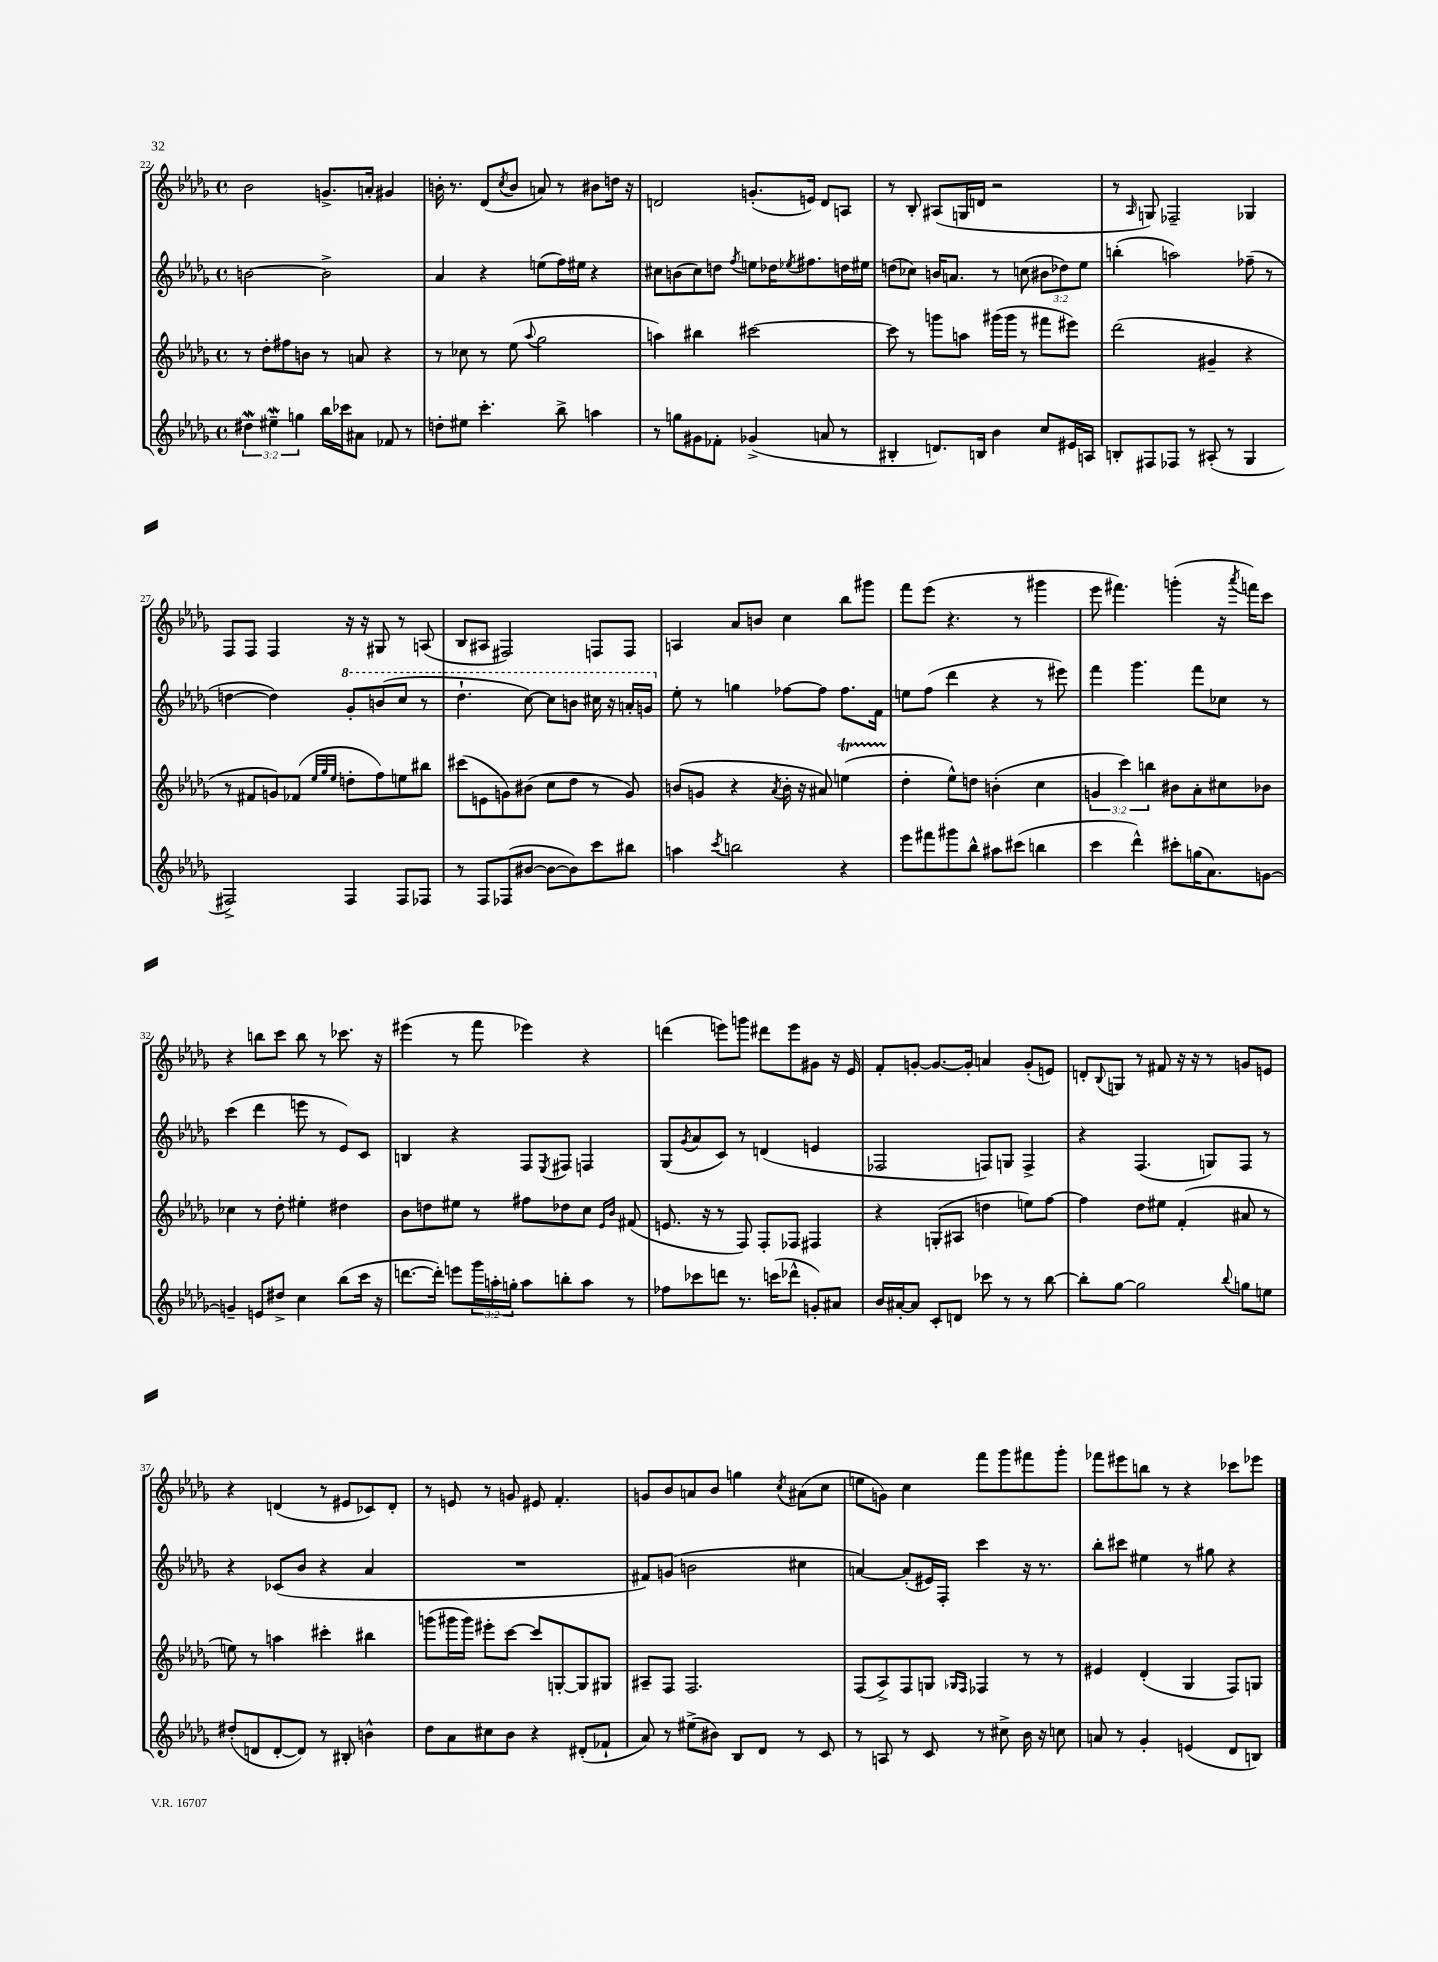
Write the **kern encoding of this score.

**kern	**kern	**kern	**kern
*staff4	*staff3	*staff2	*staff1
*clefG2	*clefG2	*clefG2	*clefG2
*k[b-e-a-d-g-]	*k[b-e-a-d-g-]	*k[b-e-a-d-g-]	*k[b-e-a-d-g-]
*M4/4	*M4/4	*M4/4	*M4/4
*met(c)	*met(c)	*met(c)	*met(c)
6dd#\	8r	[2b\	2b-\
.	8dd-'\L	.	.
6ee#~\	.	.	.
.	8ff#\	.	.
6gg\	.	.	.
.	8b\J	.	.
16bb-\LL	8r	2b^\]	8.g^/L
16ccc-\J	.	.	.
8a#\J	8a/	.	.
.	.	.	16a'/Jk
8f-/	4r	.	4g#/
8r	.	.	.
=	=	=	=
8dd'\L	8r	4a-/	16b'\
.	.	.	8.r
8ee#\J	8cc-\	.	.
4.ccc'\	8r	4r	(8d-/L
.	.	.	8qcc/
.	(8ee-\	.	8b/J
.	8qqaa-/	.	.
.	2gg-\	(8ee\L	8a/)
8bb-^\	.	16ff\L)	8r
.	.	16ee#\JJ	.
4aa\	.	4r	8b#\L
.	.	.	16dd\Jk
.	.	.	16r
=	=	=	=
8r	4aa\)	8cc#\L	2d/
8gg\L	.	(8b\	.
8g#\	4bb#\	8cc#\)	.
8f-'\J	.	8dd\J	.
.	.	8qff/	.
(4g-^/	[2ccc#\	8ee\L	(8.g'/L
.	.	16dd-\K	.
.	.	8qee-/	.
.	.	8.ff#\	16e/Jk)
8a/	.	.	8d/L
8r	.	16dd\L	8A/J
.	.	16ee#\JJ	.
=	=	=	=
4B#'/	8ccc#\]	(8dd\L	8r
.	8r	8cc-\J)	8B-'/
8.d/L)	8ggg\L	16b/LK	(8A#/L
.	.	8.a/J	.
.	8aa\J	.	16G/L
16B/Jk	.	.	16d/JJ
4b-\	(16ggg#\LL	8r	2r
.	16ggg#\JJ	.	.
.	8r	(8cc\	.
8cc/L	8fff#\L	12b#\L	.
.	.	12dd-\)	.
16e#/L	8eee#\J)	.	.
.	.	12ee-\J	.
16A/JJ	.	.	.
=	=	=	=
8B'/L	(2ddd-\	(4bb'\	8r
.	.	.	16qqA-/
8F#/	.	.	8G/)
8F-/J	.	2aa\)	2F-~/
8r	.	.	.
(8A#'/	4g#~/	.	.
8r	.	.	.
4G-/	4r	(8ff-~\	4G-/
.	.	8r	.
=	=	=	=
2F#^/)	8r	[4dd\	8F/L
.	8f#/L	.	8F/J
.	8g/)	4dd\])	4F/
.	(8f-/J	.	.
.	32qqee-/LLL	.	.
.	32qqgg-/	.	.
.	32qqee-/JJJ	.	.
4F#/	8dd'\L	8gg-'/L	16r
.	.	.	16r
.	8ff\)	(8bb/	8G#/
8F#/L	8ee\	8ccc/J	8r
8F-/J	8bb#\J	8r	(8A/
=	=	=	=
8r	(8ccc#\L	4.ddd-`\	8B-/L
8F/L	8e\	.	8A#/J
(8F-/	8g\)	.	2F#/)
[8b#/J	(8b#\J	[8ccc\)	.
8b#\_L	8cc\L	8ccc\]L	.
8b#\])	8dd-\J	8bb\J	.
8ccc\	8r	16ccc#\	8F/L
.	.	16r	.
8bb#\J	8g/)	16aa'/LL	8F/J
.	.	16gg/JJ	.
=	=	=	=
4aa\	(8b/L	8ee-'\	4A/
.	8g/J	8r	.
8qccc/	.	.	.
2bb\	4r	4gg\	8a-/L
.	.	.	8b/J
.	8qa-/	.	.
.	16b'\	[8ff-\L	4cc\
.	16r	.	.
.	8a#/)	8ff-\]J	.
4r	(4ee\	8.ff-\L	8bb-\L
.	.	.	8ggg#\J
.	.	16f\Jk	.
=	=	=	=
8eee-\L	4dd-'\	8ee\L	8fff\L
8fff#\	.	(8ff\J	(8eee-\J
8ggg#\	8ee-^^\L)	4ddd-\	4.r
8bb-^^\J	8dd\J	.	.
8aa#\L	(4b'\	4r	.
(8ccc#\J	.	.	8r
4bb\	4cc\	8r	4ggg#\
.	.	8eee#\)	.
=	=	=	=
4ccc\	6g/	4fff\	8eee-\
.	.	.	4.fff#\)
.	6ccc\)	.	.
4ddd-^^\)	.	4.ggg-\	.
.	6bb\	.	.
8ccc#'\L	8b#\L	.	(4ggg'\
(16gg\K	8a-'\	8fff\L	.
8.a-\)	.	.	.
.	8cc#\	8cc-\J	16r
.	.	.	8qaaa-/
.	.	.	16fff\LK)
[8g\J	8b-\J	8r	8ccc\J
=	=	=	=
4g~/]	4cc-\	(4ccc\	4r
8e/L	8r	4ddd-\	8bb\L
8dd#^/J	8dd-'\	.	8ccc\J
4cc\	4ee#'\	8eee\	8bb\
.	.	8r	8r
(8bb-\L	4dd#\	8e-/L)	8.ccc-\
16ccc\Jk	.	8c/J	.
16r	.	.	16r
=	=	=	=
[8.ddd\L	8b-\L	4B/	(4eee#\
.	8dd\	.	.
16ddd'\]Jk)	.	.	.
8eee\L	8ee#\J	4r	8r
24ggg-\L	8r	.	8fff\
24aa'\	.	.	.
24gg'\JJ	.	.	.
8aa\L	8ff#\L	8F/L	4eee-\)
.	.	8qE-/	.
8bb'\	8dd-\	8F#/J	.
8aa\J	8cc\J	4F/	4r
.	16qqe-/LL	.	.
.	16qqb-/JJ	.	.
8r	(8f#/	.	.
=	=	=	=
8ff-\L	8.e/	(8G-/L	(4ddd\
.	.	8qg-/	.
8ccc-\	.	8a-/	.
.	16r	.	.
8ddd\J	8r	8c/J)	8eee\L)
8.r	8F/)	8r	8ggg\J
.	8F'/L	(4d/	8ddd#\L
(16ccc\LK	.	.	.
8ddd-^^\J	8F-/J	.	8eee\
8g'/L)	4F#/	4e/	8g#\J
8a#/J	.	.	16r
.	.	.	16e-/
=	=	=	=
16b-/LL	4r	2F-/	8f'/L
[16a#'/J	.	.	.
8a#/]J	.	.	[8g'/J
8c'/L	(8G'/L	.	8.g/_L
8d/J	8A#/J	.	.
.	.	.	16g'/]Jk
8ccc-\	4dd\	8F/L)	4a/
8r	.	8G/J	.
8r	8ee\L)	4F^/	(8g'/L
[8bb-\	[8ff\J	.	8e/J)
=	=	=	=
8bb-'\]L	4ff\]	4r	8d'/L
.	.	.	8qqB-/
[8gg-\J	.	.	8G/J
2gg-\]	8dd-\L	(4.F/	8r
.	8ee#\J	.	8f#/
.	(4f'/	.	16r
.	.	.	16r
.	.	8G/L)	8r
8qqbb-/	.	.	.
8gg\L	8a#/	8F/J	8g/L
8ee\J	8r	8r	8e/J
=	=	=	=
(8dd#'/L	8ee\)	4r	4r
8d/	8r	.	.
[8d'/	4aa\	(8c-/L	(4d/
8d/]J)	.	8b-/J	.
8r	4ccc#'\	4r	8r
8B#'/	.	.	8e#/L
4b^^\	4bb#\	4a-/	8c-/)
.	.	.	8d'/J
=	=	=	=
8dd-\L	(8ggg\L	1r	8r
8a-\	16ggg#\L	.	8e/
.	16ggg#\JJ)	.	.
8cc#\	8eee#'\L	.	8r
8b-\J	[8ccc\J	.	8g/
4r	8ccc/]L	.	8e#/
.	[8G'/	.	4.f'/
(8d#'/L	8G/]	.	.
8f-`/J	8G#/J	.	.
=	=	=	=
8a-/)	8A#~/L	8f#/L)	8g/L
8r	8F/J	(8g/J	8b-/
(8ee#^\L	2.F/	2b\	8a/
8b#\J)	.	.	8b-/J
8B-/L	.	.	4gg\
8d-/J	.	.	.
.	.	.	8qcc/
8r	.	4cc#\	(8a#\L
8c/	.	.	8cc\J
=	=	=	=
8r	(8F/L	[4a/)	8ee\L
8A/	8A-^/)	.	8g\J)
8r	8F/	(8a'/]L	4cc\
8c/	8G/J	16e#/L)	.
.	.	16F'/JJ	.
.	16qqG-/LL	.	.
.	16qqF/JJ	.	.
8r	4F-/	4ccc\	8fff\L
8cc#^\	.	.	8ggg-\
16b-\	8r	16r	8fff#\
16r	.	8.r	.
8cc\	8r	.	8ggg-'\J
=	=	=	=
8a/	4e#/	8bb-'\L	8fff-\L
8r	.	8ccc#\J	8eee#\
4g-'/	(4d-'/	4ee#\	8bb\J
.	.	.	8r
(4e/	4G-/	8r	4r
.	.	8gg#\	.
8d-/L	8F/L)	4r	8ccc-\L
8B/J)	8G/J	.	8eee-\J
==	==	==	==
*-	*-	*-	*-
